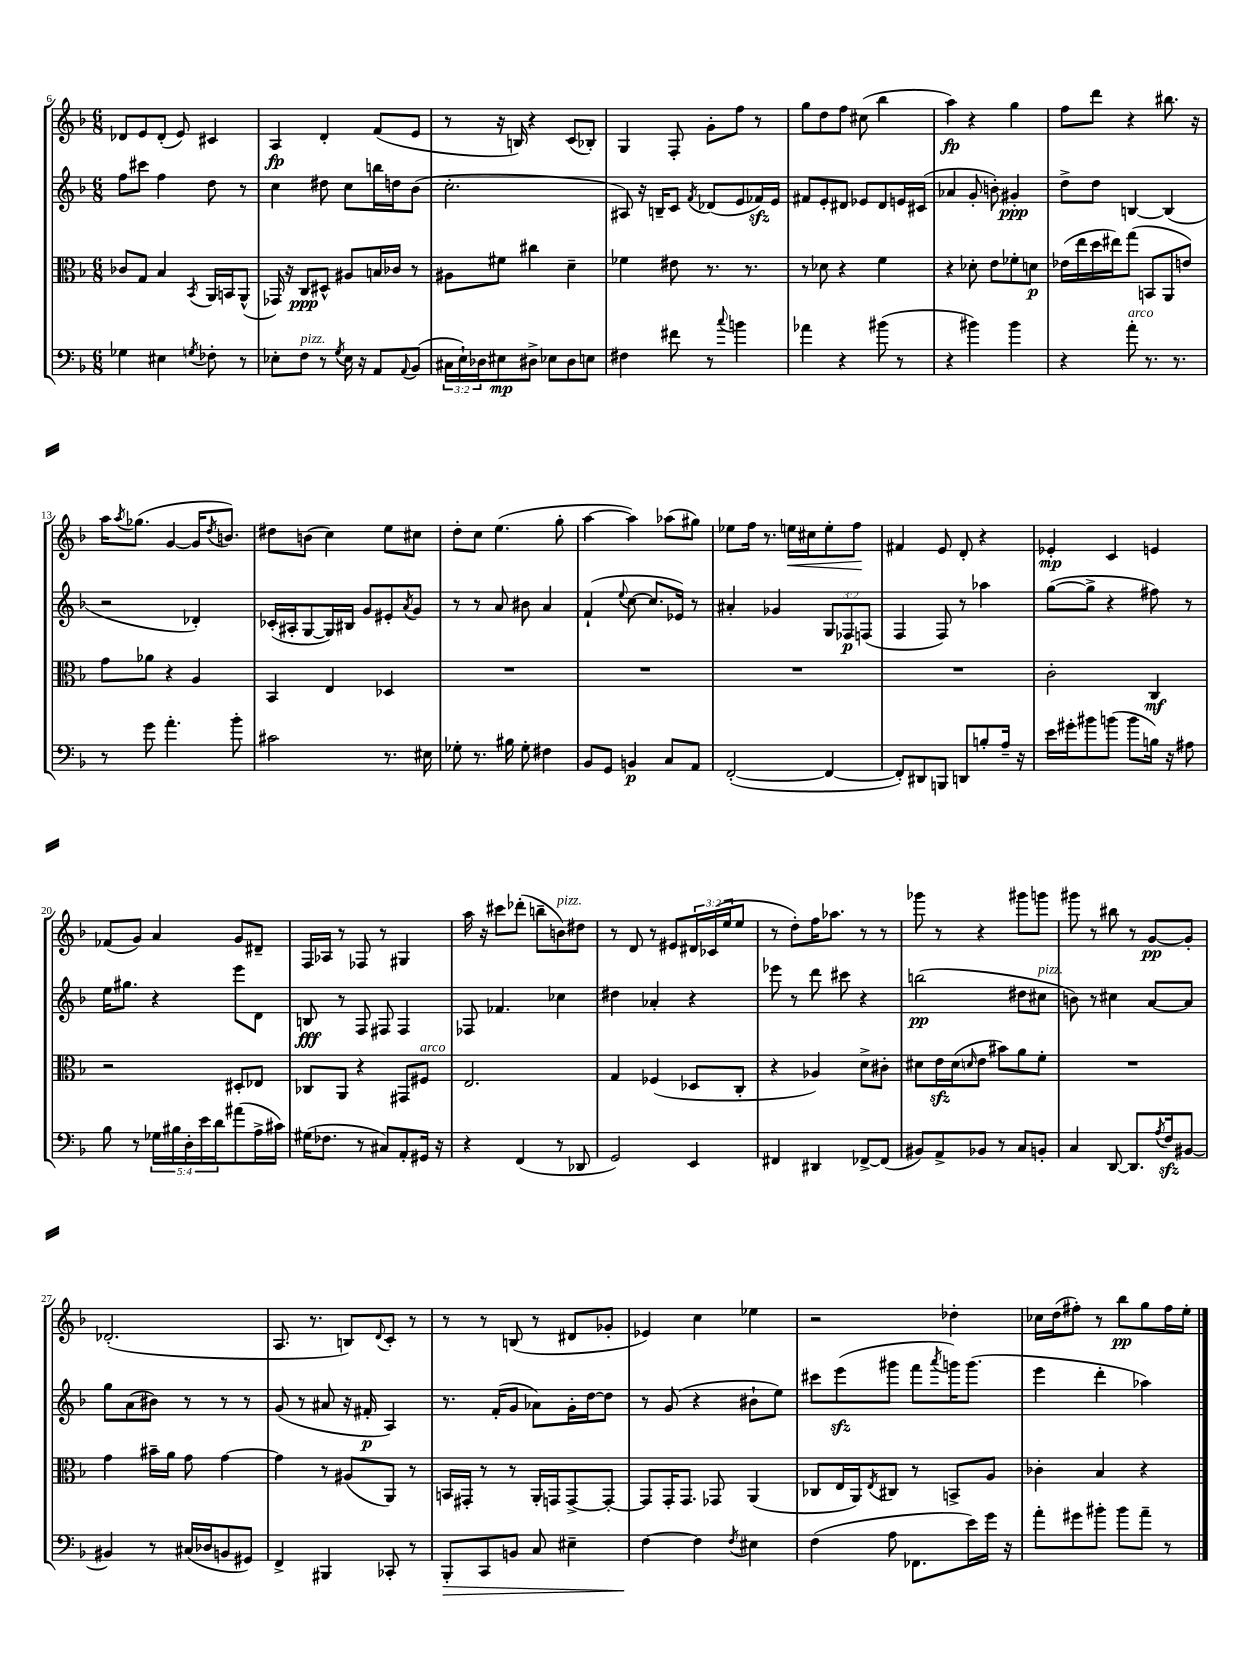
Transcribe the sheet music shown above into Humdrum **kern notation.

**kern	**dynam	**kern	**dynam	**kern	**dynam	**kern	**dynam
*part4	*part4	*part3	*part3	*part2	*part2	*part1	*part1
*staff4	*staff4	*staff3	*staff3	*staff2	*staff2	*staff1	*staff1
*clefF4	*	*clefC3	*	*clefG2	*	*clefG2	*
*k[b-]	*	*k[b-]	*	*k[b-]	*	*k[b-]	*
*M6/8	*	*M6/8	*	*M6/8	*	*M6/8	*
=6	=6	=6	=6	=6	=6	=6	=6
4G-X\	.	8c-X/L	.	8ff\L	.	8d-X/L	.
.	.	8G/J	.	8ccc#X\J	.	8e/	.
4E#X\	.	4B-/	.	4ff\	.	(8d-'/J	.
.	.	.	.	.	.	8e/)	.
8qGn/	.	8qBB-/	.	.	.	.	.
8F-X'\	.	16AA/LL	.	8dd\	.	4c#X/	.
.	.	16BBn/J	.	.	.	.	.
8r	.	(8AA^^/J	.	8r	.	.	.
=7	=7	=7	=7	=7	=7	=7	=7
8E-X'\L	.	16GG-X/)	.	4cc\	.	4A/	fp
.	.	16r	.	.	.	.	.
!LO:TX:a:i:t=pizz.	!	!	!	!	!	!	!
8F\J	.	8C/L	ppp	.	.	.	.
8r	.	8D#X^^/J	.	8dd#X\	.	4d'/	.
8qG/	.	.	.	.	.	.	.
16E-\	.	8A#X/L	.	8cc\L	.	.	.
16r	.	.	.	.	.	.	.
8AA/L	.	16Bn/L	.	16bbn\L	.	(8f/L	.
.	.	16c-X/JJ	.	16ddn\J	.	.	.
8qqAA/	.	.	.	.	.	.	.
(8BB-/J	.	8r	.	(8b-\J	.	8e/J	.
=8	=8	=8	=8	=8	=8	=8	=8
24C#X\LL	.	8A#X\L	.	2.cc'\	.	8r	.
24E`\)	.	.	.	.	.	.	.
24D-X\J	.	.	.	.	.	.	.
8E#X\	mp	8f#X\J	.	.	.	16r	.
.	.	.	.	.	.	16Bn/)	.
8D#X^\J	.	4cc#X\	.	.	.	4r	.
8E-X\L	.	.	.	.	.	.	.
8D#\	.	4d~\	.	.	.	(8c/L	.
8En\J	.	.	.	.	.	8B-X'/J)	.
=9	=9	=9	=9	=9	=9	=9	=9
4F#X\	.	4f-X\	.	8A#X/)	.	4G/	.
.	.	.	.	16r	.	.	.
.	.	.	.	16Bn~/KL	.	.	.
8f#X\	.	8e#X\	.	8c/J	.	8F'/	.
.	.	.	.	8qf/	.	.	.
8r	.	8.r	.	(8d-X/L	.	8g'\L	.
8qqcc/	.	.	.	.	.	.	.
4bn\	.	.	.	8e/	.	8ff\J	.
.	.	8.r	.	.	.	.	.
.	.	.	.	16f-Xzz/L)	.	8r	.
.	.	.	.	16e/JJ	.	.	.
=10	=10	=10	=10	=10	=10	=10	=10
4a-X\	.	8r	.	8f#X/L	.	8gg\L	.
.	.	8d-X\	.	8e'/	.	8dd\	.
4r	.	4r	.	8d#X/J	.	8ff\J	.
.	.	.	.	8e-X/L	.	(8cc#X\	.
(8b#X\	.	4f\	.	8d#/	.	4bb-\	.
8r	.	.	.	16en/L	.	.	.
.	.	.	.	(16c#X/JJ	.	.	.
=11	=11	=11	=11	=11	=11	=11	=11
4r	.	4r	.	4a-X/	.	4aa\)	fp
4b#X\)	.	8d-X'\	.	8g'/	.	4r	.
.	.	8e\L	.	8bn'\)	.	.	.
4b#\	.	8f-X'\	.	4g#X'/	ppp	4gg\	.
.	.	8dn\J	p	.	.	.	.
=12	=12	=12	=12	=12	=12	=12	=12
4r	.	(16e-X\LL	.	8dd^\L	.	8ff\L	.
.	.	16ee\	.	.	.	.	.
.	.	16dd\	.	8dd\J	.	8ddd\J	.
.	.	16ee#X\J)	.	.	.	.	.
!LO:TX:a:i:t=arco	!	!	!	!	!	!	!
8a'\	.	(8gg\J	.	[4Bn/	.	4r	.
8.r	.	8BBn/L	.	.	.	.	.
.	.	8AA/	.	(4B/]	.	8.bb#X\	.
8.r	.	.	.	.	.	.	.
.	.	8en/J)	.	.	.	.	.
.	.	.	.	.	.	16r	.
!!LO:LB:g=z
=13	=13	=13	=13	=13	=13	=13	=13
8r	.	8g\L	.	2r	.	16aa\KL	.
.	.	.	.	.	.	8qaa/	.
.	.	.	.	.	.	(8.gg-X\J	.
8g\	.	8a-X\J	.	.	.	.	.
4.a'\	.	4r	.	.	.	[4g/	.
.	.	4A/	.	4d-X'/)	.	16g/KL]	.
.	.	.	.	.	.	8qdd/	.
.	.	.	.	.	.	8.bn/J)	.
8b-'\	.	.	.	.	.	.	.
=14	=14	=14	=14	=14	=14	=14	=14
2c#X\	.	4BB-/	.	(16c-X'/LL	.	8dd#X\L	.
.	.	.	.	16A#X'/J	.	.	.
.	.	.	.	[8G/	.	(8bn\J	.
.	.	4E/	.	16G/L])	.	4cc\)	.
.	.	.	.	16B#X/JJ	.	.	.
.	.	.	.	8g/L	.	.	.
8.r	.	4D-X/	.	8e#X'/	.	8ee\L	.
.	.	.	.	8qa/	.	.	.
.	.	.	.	8g/J	.	8cc#X\J	.
16E#X\	.	.	.	.	.	.	.
=15	=15	=15	=15	=15	=15	=15	=15
8G-X'\	.	2.r	.	8r	.	8dd'\L	.
8.r	.	.	.	8r	.	8cc\J	.
.	.	.	.	8a/	.	(4.ee\	.
16B#X\	.	.	.	.	.	.	.
8G-'\	.	.	.	8b#X\	.	.	.
4F#X\	.	.	.	4a/	.	.	.
.	.	.	.	.	.	8gg'\	.
=16	=16	=16	=16	=16	=16	=16	=16
8BB-/L	.	2.r	.	(4f`/	.	[4aa\	.
8GG/J	.	.	.	.	.	.	.
.	.	.	.	8qqee/	.	.	.
4BBn/	p	.	.	[8cc\	.	4aa\])	.
.	.	.	.	8.cc/L]	.	.	.
8C/L	.	.	.	.	.	(8aa-X\L	.
.	.	.	.	16e-X/Jk)	.	.	.
8AA/J	.	.	.	8r	.	8gg#X\J)	.
=17	=17	=17	=17	=17	=17	=17	=17
([2FF'/	.	2.r	.	4a#X'/	.	8ee-X\L	.
.	.	.	.	.	.	16ff\Jk	.
.	.	.	.	.	.	8.r	.
.	.	.	.	4g-X/	.	.	.
!	!	!	!	!	!	!	!LO:HP:b
.	.	.	.	.	.	16een\LL	<
.	.	.	.	.	.	16cc#X\J	.
4FF/_	.	.	.	12G/L	.	8ee'\	.
.	.	.	.	12F-X/	p	.	.
.	.	.	.	.	.	8ff\J	.
.	.	.	.	(12Fn/J	.	.	.
.	.	.	.	.	.	.	[
=18	=18	=18	=18	=18	=18	=18	=18
8FF'/L])	.	2.r	.	4F/	.	4f#X/	.
8DD#X/	.	.	.	.	.	.	.
8BBBn/J	.	.	.	8F/)	.	8e/	.
8DDn/L	.	.	.	8r	.	8d'/	.
8Bn'/	.	.	.	4aa-X\	.	4r	.
16A~/Jk	.	.	.	.	.	.	.
16r	.	.	.	.	.	.	.
=19	=19	=19	=19	=19	=19	=19	=19
16e\LL	.	2c'\	.	([8gg\L	.	4e-X'/	mp
16g#X'\J	.	.	.	.	.	.	.
8b#X\	.	.	.	8gg^\J]	.	.	.
(8bn\J	.	.	.	4r	.	4c/	.
8b\L	.	.	.	.	.	.	.
16Bn\Jk)	.	4C/	mf	8ff#X\)	.	4en/	.
16r	.	.	.	.	.	.	.
8A#X\	.	.	.	8r	.	.	.
!!LO:LB:g=z
=20	=20	=20	=20	=20	=20	=20	=20
8B-\	.	2r	.	16ee\KL	.	(8f-X/L	.
.	.	.	.	8.gg#X\J	.	.	.
8r	.	.	.	.	.	8g/J)	.
20G-X\LL	.	.	.	4r	.	4a/	.
20B#X\	.	.	.	.	.	.	.
20D'\	.	.	.	.	.	.	.
20e\	.	.	.	.	.	.	.
20d\J	.	.	.	.	.	.	.
(8a#X\	.	8D#X'/L	.	8eee\L	.	8g/L	.
16A^\L	.	8E-X/J	.	8d\J	.	8d#X~/J	.
16c#X\JJ)	.	.	.	.	.	.	.
=21	=21	=21	=21	=21	=21	=21	=21
(16G#X\KL	.	8C-X/L	.	8Bn/	fff	16F/LL	.
8.F-X\J	.	.	.	.	.	16A-X/JJ	.
.	.	8AA/J	.	8r	.	8r	.
8r	.	4r	.	8F/	.	8F-X/	.
8C#X/L)	.	.	.	8F#X/	.	8r	.
8AA'/	.	8GG#X/L	.	4F#/	.	4G#X/	.
!	!	!LO:TX:a:i:t=arco	!	!	!	!	!
16GG#X/Jk	.	8F#X/J	.	.	.	.	.
16r	.	.	.	.	.	.	.
=22	=22	=22	=22	=22	=22	=22	=22
4r	.	2.E/	.	8F-X/	.	16aa\	.
.	.	.	.	.	.	16r	.
.	.	.	.	4.f-X/	.	8ccc#X\L	.
(4FF/	.	.	.	.	.	(8ddd-X'\J	.
.	.	.	.	.	.	8bbn~\L	.
!	!	!	!	!	!	!LO:TX:a:i:t=pizz.	!
8r	.	.	.	4cc-X\	.	8bn\)	.
8DD-X/	.	.	.	.	.	8dd#X\J	.
=23	=23	=23	=23	=23	=23	=23	=23
2GG/)	.	4G/	.	4dd#X\	.	8r	.
.	.	.	.	.	.	8d/	.
.	.	(4F-X/	.	4a-X'/	.	8r	.
.	.	.	.	.	.	8e#X/L	.
4EE/	.	8D-X/L	.	4r	.	24d#X/L	.
.	.	.	.	.	.	(24c-X/	.
.	.	.	.	.	.	24ee/J	.
.	.	8C'/J	.	.	.	8ee/J	.
=24	=24	=24	=24	=24	=24	=24	=24
4FF#X/	.	4r	.	8eee-X\	.	8r	.
.	.	.	.	8r	.	8dd'\L)	.
4DD#X/	.	4A-X/)	.	8ddd\	.	16ff\K	.
.	.	.	.	.	.	8.aa-X\J	.
.	.	.	.	8ccc#X\	.	.	.
[8FF-X^/L	.	8d^\L	.	4r	.	8r	.
(8FF-/J]	.	8c#X'\J	.	.	.	8r	.
=25	=25	=25	=25	=25	=25	=25	=25
8BB#X/L)	.	8d#X\L	.	(2bbn\	pp	8ggg-X\	.
8AA^/	.	16ezz\L	.	.	.	8r	.
.	.	(16d#\J	.	.	.	.	.
.	.	16qqdn/	.	.	.	.	.
8BB-X/J	.	8e\J	.	.	.	4r	.
8r	.	8b#X\L)	.	.	.	.	.
8C/L	.	8a\	.	8dd#X\L	.	8ggg#X\L	.
!	!	!	!	!LO:TX:a:i:t=pizz.	!	!	!
8BBn'/J	.	8f'\J	.	8cc#X\J	.	8gggn\J	.
=26	=26	=26	=26	=26	=26	=26	=26
4C/	.	2.r	.	8bn\)	.	8ggg#X\	.
.	.	.	.	8r	.	8r	.
[8DD/	.	.	.	4cc#X\	.	8bb#X\	.
8.DD/L]	.	.	.	.	.	8r	.
.	.	.	.	[8a/L	.	[8g/L	pp
8qA/	.	.	.	.	.	.	.
16Fzz/k	.	.	.	.	.	.	.
[8BB#X/J	.	.	.	8a/J]	.	8g'/J]	.
!!LO:LB:g=z
=27	=27	=27	=27	=27	=27	=27	=27
4BB#X/]	.	4g\	.	8gg\L	.	(2.d-X'/	.
.	.	.	.	(8a\	.	.	.
8r	.	16b#X~\LL	.	8b#X\J)	.	.	.
.	.	16a\JJ	.	.	.	.	.
(16C#X/LL	.	8g\	.	8r	.	.	.
16D-X/J	.	.	.	.	.	.	.
8BBn/	.	[4g\	.	8r	.	.	.
8GG#X/J)	.	.	.	8r	.	.	.
=28	=28	=28	=28	=28	=28	=28	=28
4FF^/	.	4g\]	.	(8g/	.	8.A/	.
.	.	.	.	8r	.	.	.
.	.	.	.	.	.	8.r	.
4BBB#X/	.	8r	.	8a#X/	.	.	.
.	.	(8A#X/L	.	16r	.	8Bn/L)	.
.	.	.	.	16f#X'/	p	.	.
.	.	.	.	.	.	8qqd/	.
8CC-X'/	.	8AA/J)	.	4A/)	.	8c'/J	.
8r	.	8r	.	.	.	8r	.
=29	=29	=29	=29	=29	=29	=29	=29
!	!LO:HP:b	!	!	!	!	!	!
8BBB-'/L	>	16BBn/LL	.	8.r	.	8r	.
.	.	16GG#X'/JJ	.	.	.	.	.
8CC/	.	8r	.	.	.	8r	.
.	.	.	.	(16f'/KL	.	.	.
8BBn/J	.	8r	.	8g/J	.	(8Bn/	.
8C/	.	16AA'/LL	.	8a-X\L)	.	8r	.
.	.	16GGn/J	.	.	.	.	.
4E#X~\	.	[8GG^/	.	16g'\L	.	8d#X/L	.
.	.	.	.	[16dd\J	.	.	.
.	.	8GG'/J_	.	8dd\J]	.	8g-X'/J	.
=30	=30	=30	=30	=30	=30	=30	=30
[4F\	.	8GG/L]	.	8r	.	4e-X/)	.
.	.	16GG'/K	.	(8g/	.	.	.
.	.	8.GG/J	.	.	.	.	.
4F\]	]	.	.	4r	.	4cc\	.
.	.	8GG-X/	.	.	.	.	.
8qF/	.	.	.	.	.	.	.
4E#X\	.	(4AA/	.	8b#X`\L	.	4ee-X\	.
.	.	.	.	8ee\J)	.	.	.
=31	=31	=31	=31	=31	=31	=31	=31
(4F\	.	8C-X/L	.	8ccc#X\L	.	2r	.
.	.	16E/L	.	(8eeezz\	.	.	.
.	.	16AA/J)	.	.	.	.	.
.	.	8qE/	.	.	.	.	.
8A\	.	8C#X/J	.	8ggg#X\J	.	.	.
8.FF-X\L	.	8r	.	8fff\L	.	.	.
.	.	.	.	8qaaa/	.	.	.
.	.	8BBn^/L	.	16gggn\K)	.	4dd-X'\	.
16e\L)	.	.	.	(8.ggg\J	.	.	.
16g\JJ	.	8A/J	.	.	.	.	.
16r	.	.	.	.	.	.	.
=32	=32	=32	=32	=32	=32	=32	=32
8a'\L	.	4c-X'\	.	4eee\	.	16cc-X\LL	.
.	.	.	.	.	.	(16dd\J	.
8g#X\	.	.	.	.	.	8ff#X'\J)	.
8b#X'\J	.	4B-/	.	4ddd'\	.	8r	.
8b#\L	.	.	.	.	.	8bb-\L	pp
8a~\J	.	4r	.	4aa-X\)	.	8gg\	.
8r	.	.	.	.	.	16ff#\L	.
.	.	.	.	.	.	16ee'\JJ	.
==	==	==	==	==	==	==	==
*-	*-	*-	*-	*-	*-	*-	*-
